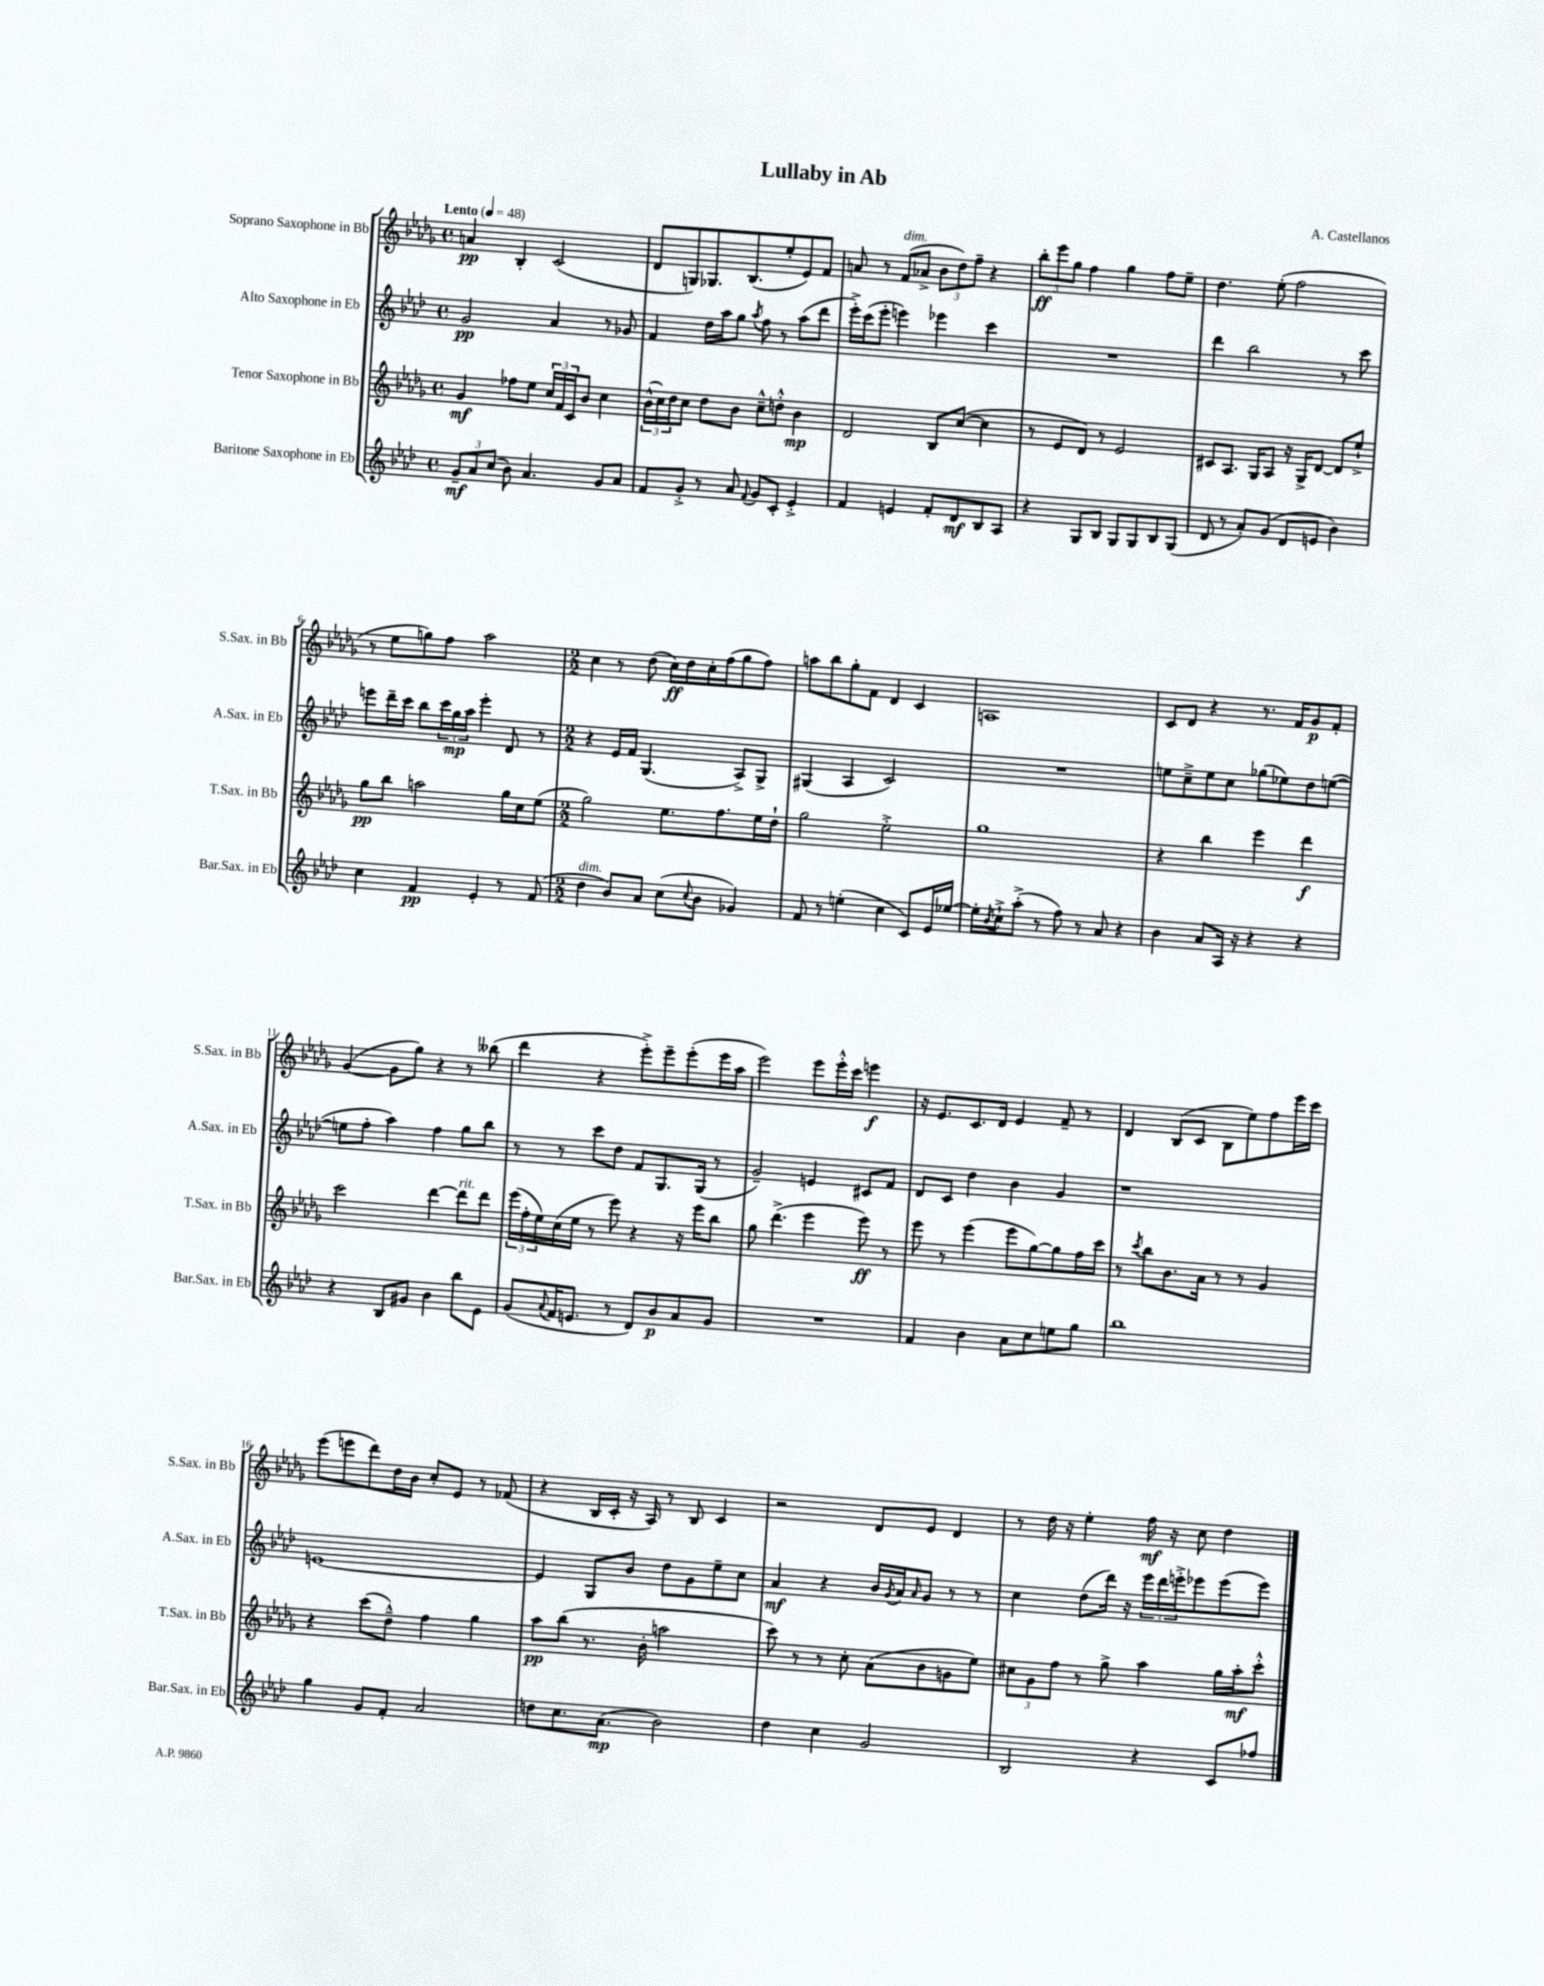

**kern	**dynam	**kern	**dynam	**kern	**dynam	**kern	**dynam
*part4	*part4	*part3	*part3	*part2	*part2	*part1	*part1
*staff4	*staff4	*staff3	*staff3	*staff2	*staff2	*staff1	*staff1
*I"Baritone Saxophone in Eb	*	*I"Tenor Saxophone in Bb	*	*I"Alto Saxophone in Eb	*	*I"Soprano Saxophone in Bb	*
*I'Bar.Sax. in Eb	*	*I'T.Sax. in Bb	*	*I'A.Sax. in Eb	*	*I'S.Sax. in Bb	*
*clefG2	*	*clefG2	*	*clefG2	*	*clefG2	*
*k[b-e-a-d-]	*	*k[b-e-a-d-g-]	*	*k[b-e-a-d-]	*	*k[b-e-a-d-g-]	*
*M4/4	*	*M4/4	*	*M4/4	*	*M4/4	*
*met(c)	*	*met(c)	*	*met(c)	*	*met(c)	*
*MM48	*	*MM48	*	*MM48	*	*MM48	*
=1	=1	=1	=1	=1	=1	=1	=1
!	!	!	!	!	!	!LO:TX:a:B:t=Lento	!
12g~/L	mf	4g-/	mf	2g/	pp	4an/	pp
12a-/	.	.	.	.	.	.	.
(12cc/J	.	.	.	.	.	.	.
8b-\)	.	8ff-X\L	.	.	.	4B-'/	.
4.a-/	.	8ee-\J	.	.	.	.	.
.	.	24cc/LL	.	4a-/	.	(2c/	.
.	.	24f/	.	.	.	.	.
.	.	24c/J	.	.	.	.	.
.	.	8b-/J	.	.	.	.	.
8g/L	.	4cc\	.	8r	.	.	.
8a-/J	.	.	.	8g-X/	.	.	.
=2	=2	=2	=2	=2	=2	=2	=2
8f/L	.	(24b-^^\LL	.	4f/	.	8d-/L	.
.	.	24cc\)	.	.	.	.	.
.	.	24dd-\J	.	.	.	.	.
8g'^/J	.	8cc\J	.	.	.	8Gn/)	.
8r	.	8dd-\L	.	16dd-\LL	.	8.G-X/	.
.	.	.	.	16aa-\J	.	.	.
8a-/	.	8b-\J	.	8gg\J	.	.	.
.	.	.	.	.	.	(8.B-/	.
8qqf/	.	.	.	8qaa-/	.	.	.
8g/L	.	8cc~^^\L	.	8ff\	.	.	.
8c'/J	.	8ddn'^^\J	.	8r	.	8ee-'/	.
4e-'^/	.	4b-\	mp	(8aa-\L	.	8e-/)	.
.	.	.	.	8ddd-\J	.	8f/J	.
=3	=3	=3	=3	=3	=3	=3	=3
4f/	.	2d-/	.	16eee-'^\LL)	.	8an/	.
.	.	.	.	(16ccc\J	.	.	.
.	.	.	.	8eee-'\J	.	8r	.
!	!	!	!	!	!	!LO:TX:a:i:t=dim.	!
4en/	.	.	.	4eeen\)	.	(8f/L	.
.	.	.	.	.	.	8a-X^/J	.
8f'/L	.	8B-/L	.	4eee-X\	.	12b-\L	.
.	.	.	.	.	.	12dd-\)	.
8d-/	mf	([8cc/J	.	.	.	.	.
.	.	.	.	.	.	12ff~\J	.
8B-/	.	4cc\]	.	4ccc\	.	4r	.
8A-/J	.	.	.	.	.	.	.
=4	=4	=4	=4	=4	=4	=4	=4
4r	.	8r	.	1r	.	12bb-'\L	ff
.	.	.	.	.	.	12eee-\	.
.	.	8e-/L	.	.	.	.	.
.	.	.	.	.	.	12gg-\J	.
8G/L	.	8d-/J)	.	.	.	4ff\	.
8B-/J	.	8r	.	.	.	.	.
8G/L	.	2e-/	.	.	.	4gg-\	.
8G/	.	.	.	.	.	.	.
8B-/	.	.	.	.	.	8ff\L	.
(8G/J	.	.	.	.	.	8ee-~\J	.
=5	=5	=5	=5	=5	=5	=5	=5
8d-/	.	8c#X/L	.	4ddd-\	.	4.dd-\	.
8r	.	8.A-/J	.	.	.	.	.
8a-'/L)	.	.	.	2bb-\	.	.	.
.	.	16G-/KL	.	.	.	.	.
(8g/J	.	8A-/J	.	.	.	(8ee-'\	.
8d-/L	.	16r	.	.	.	2ff\	.
.	.	16G-^/KL	.	.	.	.	.
8en/J	.	[8d-/J	.	.	.	.	.
4b-\)	.	8d-/L]	.	8r	.	.	.
.	.	8ee-`^/J	.	8ccc\	.	.	.
!!LO:LB:g=z
=6	=6	=6	=6	=6	=6	=6	=6
4cc\	.	8gg-\L	pp	8eeen\L	.	8r	.
.	.	8bb-\J	.	16ddd-~\L	.	8ee-\L	.
.	.	.	.	16ccc\JJ	.	.	.
4f/	pp	2aan\	.	8bb-\L	.	8ggn\)	.
.	.	.	.	24ccc\L	.	8ff\J	.
.	.	.	.	24gg\	mp	.	.
.	.	.	.	24aa-\JJ	.	.	.
4e-'/	.	.	.	4eee'\	.	2aa-\	.
8r	.	16gg-\LL	.	8d-/	.	.	.
.	.	16cc\J	.	.	.	.	.
(8f/	.	(8ee-\J	.	8r	.	.	.
=7	=7	=7	=7	=7	=7	=7	=7
*M2/2	*	*M2/2	*	*M2/2	*	*M2/2	*
!LO:TX:a:i:t=dim.	!	!	!	!	!	!	!
4dd-\	.	2gg-\)	.	4r	.	4cc\	.
8b-/L)	.	.	.	16e-/LL	.	8r	.
.	.	.	.	16f/JJ	.	.	.
8a-/J	.	.	.	(4.G/	.	(8dd-\	.
(8cc\L	.	8.ee-\L	.	.	.	16cc\LL)	ff
.	.	.	.	.	.	16dd-\	.
8qqcc/	.	.	.	.	.	.	.
8b-\J	.	.	.	.	.	16cc'\	.
.	.	8.ff\	.	.	.	(16ff\J	.
4g-X/)	.	.	.	8A-^/L)	.	8gg-\	.
.	.	16ee-\L	.	8G^/J	.	8ff\J)	.
.	.	16dd-`\JJ	.	.	.	.	.
=8	=8	=8	=8	=8	=8	=8	=8
8f/	.	2gg-\	.	(4G#X/	.	8aan\L	.
8r	.	.	.	.	.	8bb-\	.
(4een'\	.	.	.	4A-/	.	8gg-'\	.
.	.	.	.	.	.	8f\J	.
4cc\	.	2ee-'^\	.	2c/)	.	4d-/	.
8c/L)	.	.	.	.	.	4c/	.
16e-/L	.	.	.	.	.	.	.
[16ee-X/JJ	.	.	.	.	.	.	.
=9	=9	=9	=9	=9	=9	=9	=9
16ee-'\LL]	.	1gg-	.	1r	.	1An	.
8qb-/	.	.	.	.	.	.	.
16cc`^\J	.	.	.	.	.	.	.
(8aa-'^\J	.	.	.	.	.	.	.
8r	.	.	.	.	.	.	.
8ff\)	.	.	.	.	.	.	.
8r	.	.	.	.	.	.	.
8a-/	.	.	.	.	.	.	.
4r	.	.	.	.	.	.	.
=10	=10	=10	=10	=10	=10	=10	=10
4b-\	.	4r	.	8een\L	.	8c/L	.
.	.	.	.	8cc~^\	.	8d-/J	.
8a-/L	.	4bb-\	.	8ee\	.	4r	.
16A-/Jk	.	.	.	8cc\J	.	.	.
16r	.	.	.	.	.	.	.
4r	.	4eee-\	.	(8gg-X\L	.	8.r	.
.	.	.	.	8ee-X\)	.	.	.
.	.	.	.	.	.	16f/KL	.
4r	.	4ddd-\	f	8dd-\	.	8g-/	p
.	.	.	.	([8een\J	.	8f'/J	.
!!LO:LB:g=z
=11	=11	=11	=11	=11	=11	=11	=11
4r	.	2ccc\	.	8een\L]	.	([4g-/	.
.	.	.	.	8ff'\J	.	.	.
8B-/L	.	.	.	4aa-\)	.	8g-\L]	.
8g#X/J	.	.	.	.	.	8gg-\J)	.
4b-\	.	[4ddd-\	.	4ff\	.	4r	.
!	!	!LO:TX:a:i:t=rit.	!	!	!	!	!
8bb-\L	.	8ddd-\L]	.	8gg\L	.	8r	.
8e-\J	.	8ddd-\J	.	8bb-\J	.	(8bb--X\	.
=12	=12	=12	=12	=12	=12	=12	=12
(8g/L	.	(24eee-\LL	.	8r	.	4ddd-\	.
.	.	24ff'\	.	.	.	.	.
.	.	24ee-\)	.	.	.	.	.
8qqa-/	.	.	.	.	.	.	.
16f/K	.	(16cc\	.	8r	.	.	.
8.en/J	.	16ee-\JJ	.	.	.	.	.
.	.	8r	.	8ccc\L	.	4r	.
8r	.	8eee-\)	.	8dd-\J	.	.	.
8d-/L)	.	4r	.	8f/L	.	8eee-'^\L)	.
8b-/	p	.	.	8.G/	.	8eee-~\	.
8a-/	.	16r	.	.	.	(8eee-'\	.
.	.	16eee-\KL	.	(16G/Jk	.	.	.
8g/J	.	8bb-\J	.	8r	.	16eee-\L	.
.	.	.	.	.	.	16aa-\JJ	.
=13	=13	=13	=13	=13	=13	=13	=13
1r	.	8gg-\	.	2g~/)	.	2eee-\)	.
.	.	(4.ddd-^\	.	.	.	.	.
.	.	4eee-\	.	4en/	.	8eee-\L	.
.	.	.	.	.	.	16eee-'^^\L	.
.	.	.	.	.	.	16ccc\JJ	.
.	.	8eee-\)	ff	8c#X/L	.	4eeen\	f
.	.	8r	.	8f/J	.	.	.
=14	=14	=14	=14	=14	=14	=14	=14
4f/	.	8eee-\	.	8d-/L	.	16r	.
.	.	.	.	.	.	8.e-/L	.
.	.	8r	.	8c/J	.	.	.
4b-\	.	(4eee-\	.	4dd-\	.	8.c/	.
.	.	.	.	.	.	16d-/Jk	.
8a-\L	.	8eee-\L	.	4b-\	.	4e-/	.
8cc\	.	[8gg-\)	.	.	.	.	.
8een\	.	8gg-\]	.	4g/	.	8f~/	.
8gg\J	.	16ff\L	.	.	.	8r	.
.	.	16ccc\JJ	.	.	.	.	.
=15	=15	=15	=15	=15	=15	=15	=15
1bb-	.	8r	.	1r	.	4d-/	.
.	.	8qccc/	.	.	.	.	.
.	.	8bb-\L	.	.	.	.	.
.	.	8.b-\	.	.	.	(8B-/L	.
.	.	.	.	.	.	8c/J	.
.	.	16a-\Jk	.	.	.	.	.
.	.	8r	.	.	.	8B-\L	.
.	.	8r	.	.	.	8ee-\)	.
.	.	4g-/	.	.	.	8ff\	.
.	.	.	.	.	.	16eee-\L	.
.	.	.	.	.	.	16ccc\JJ	.
!!LO:LB:g=z
=16	=16	=16	=16	=16	=16	=16	=16
4gg\	.	4r	.	[1en	.	(8eee-\L	.
.	.	.	.	.	.	8eeen\	.
8g/L	.	(8ccc\L	.	.	.	8ddd-\)	.
8f'/J	.	8dd-~^^\J)	.	.	.	16dd-\L	.
.	.	.	.	.	.	16b-\JJ	.
2a-/	.	4ff\	.	.	.	8cc'/L	.
.	.	.	.	.	.	8e-/J	.
.	.	4gg-\	.	.	.	8r	.
.	.	.	.	.	.	(8f-X/	.
=17	=17	=17	=17	=17	=17	=17	=17
8ddn\L	.	8aa-\L	pp	4e/]	.	4r	.
8.cc\	.	(8bb-\J	.	.	.	.	.
.	.	8.r	.	8G/L	.	16B-/LL	.
(8.a-\J	mp	.	.	.	.	16c'/JJ	.
.	.	.	.	8b-/J	.	16r	.
.	.	16b-'\	.	.	.	16A-/)	.
2b-\)	.	2aan\	.	8dd-\L	.	8r	.
.	.	.	.	8g\	.	8B-/	.
.	.	.	.	8ee-~\	.	4c/	.
.	.	.	.	8cc\J	.	.	.
=18	=18	=18	=18	=18	=18	=18	=18
4dd-\	.	8ccc\)	.	4a-/	mf	2r	.
.	.	8r	.	.	.	.	.
4cc\	.	8r	.	4r	.	.	.
.	.	8cc'\	.	.	.	.	.
2g/	.	(8a-\L	.	16b-/LL	.	8d-/L	.
.	.	.	.	8qg/	.	.	.
.	.	.	.	16a-/J	.	.	.
.	.	.	.	16qqa-/	.	.	.
.	.	8b-\	.	8g/J	.	8e-/J	.
.	.	8gn\	.	8r	.	4d-/	.
.	.	8ee-\J)	.	8r	.	.	.
=19	=19	=19	=19	=19	=19	=19	=19
2B-/	.	12cc#X\L	.	4cc\	.	8r	.
.	.	12g-\	.	.	.	.	.
.	.	.	.	.	.	16dd-\	.
.	.	12ff\J	.	.	.	.	.
.	.	.	.	.	.	16r	.
.	.	8r	.	(8dd-\L	.	4ee-'\	.
.	.	8gg-^\	.	16ddd-\Jk)	.	.	.
.	.	.	.	16r	.	.	.
4r	.	4aa-\	.	24eee-\LL	.	16ff\	mf
.	.	.	.	24ddd-\	.	.	.
.	.	.	.	.	.	16r	.
.	.	.	.	24eeen'^\J	.	.	.
.	.	.	.	8eee-X\	.	8cc\	.
8c/L	.	16gg-\LL	.	(8eee-\	.	4dd-\	.
.	.	16aa-'\J	mf	.	.	.	.
8ff-X/J	.	8ccc'^^\J	.	8eee-\J)	.	.	.
==	==	==	==	==	==	==	==
*-	*-	*-	*-	*-	*-	*-	*-
